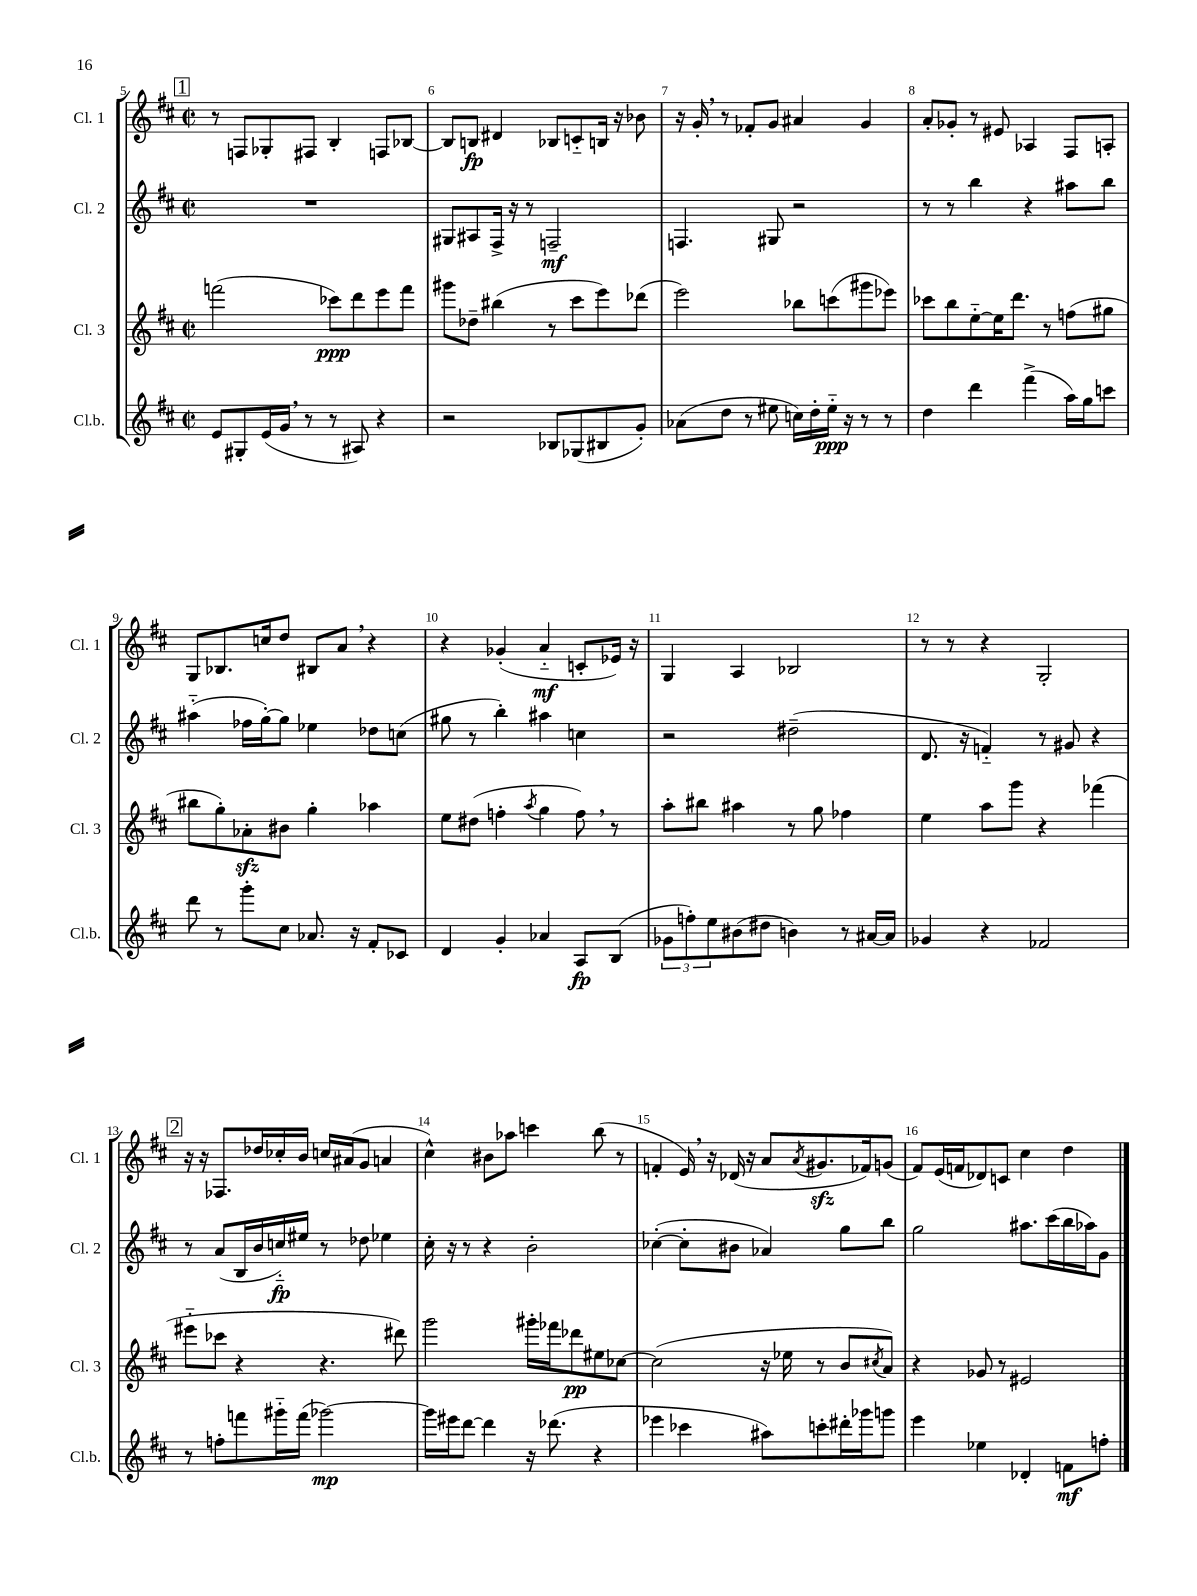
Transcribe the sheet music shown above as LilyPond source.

<<
\new StaffGroup <<
\new Staff = "s0" \with { instrumentName = "Cl. 1" shortInstrumentName = "Cl. 1" } {
    \clef treble \key d \major \defaultTimeSignature \time 2/2
    \mark \markup { \box "1" } r8 f8 ges8-. fis8 b4-. f8 bes8~ |
    bes8 b8\fp dis'4 bes8 c'8-_ b16 r16 bes'8 |
    r16 g'16-. \breathe r8 fes'8-. g'8 ais'4 g'4 |
    a'8-. ges'8-. r8 eis'8 aes4 fis8 a8-. |
    g8 bes8. c''16 d''8 bis8 a'8 \breathe r4 |
    r4 ges'4-.( a'4-_\mf c'8-. ees'16) r16 |
    g4 a4 bes2 |
    r8 r8 r4 g2-. |
    \mark \markup { \box "2" } r16 r16 fes8. des''16 ces''16-. b'16 c''16 ais'16( g'8 a'4 |
    cis''4-^) bis'8 aes''8 c'''4 b''8( r8 |
    f'4-. e'16) \breathe r16 des'16( r16 a'8 \acciaccatura { a'8 } gis'8.\sfz fes'16) g'8( |
    fis'8) e'16( f'16 des'8) c'8 cis''4 d''4 \bar "|." |
}
\new Staff = "s1" \with { instrumentName = "Cl. 2" shortInstrumentName = "Cl. 2" } {
    \clef treble \key d \major \defaultTimeSignature \time 2/2
    \mark \markup { \box "1" } R1 |
    gis8 ais8 fis16-> r16 r8 f2--\mf |
    f4. gis8 r2 |
    r8 r8 b''4 r4 ais''8 b''8 |
    ais''4-_( fes''16 g''16~-.) g''8 ees''4 des''8 c''8( |
    gis''8 r8 b''4-.) ais''4 c''4 |
    r2 dis''2--( |
    d'8. r16 f'4-_) r8 gis'8 r4 |
    \mark \markup { \box "2" } r8 a'8( b16 b'16 c''16-_\fp) eis''16 r8 des''8 ees''4 |
    cis''16-. r16 r8 r4 b'2-. |
    ces''4~-.( ces''8-. bis'8 aes'4) g''8 b''8 |
    g''2 ais''8. cis'''16( b''16 aes''16) g'8 \bar "|." |
}
\new Staff = "s2" \with { instrumentName = "Cl. 3" shortInstrumentName = "Cl. 3" } {
    \clef treble \key d \major \defaultTimeSignature \time 2/2
    \mark \markup { \box "1" } f'''2( ces'''8\ppp) d'''8 e'''8 f'''8 |
    gis'''8 des''8-- bis''4( r8 cis'''8 e'''8) des'''8( |
    e'''2) bes''8 c'''8( gis'''8 ees'''8) |
    ces'''8 b''8 e''8~-_ e''16 d'''8. r8 f''8( gis''8 |
    bis''8 g''8-.) aes'8-.\sfz bis'8 g''4-. aes''4 |
    e''8 dis''8( f''4-. \acciaccatura { a''8 } g''4 f''8) \breathe r8 |
    a''8-. bis''8 ais''4 r8 g''8 fes''4 |
    e''4 a''8 g'''8 r4 fes'''4( |
    \mark \markup { \box "2" } eis'''8-_ ces'''8 r4 r4. dis'''8) |
    g'''2 gis'''16-. fes'''16 des'''8\pp eis''8 ces''8~ |
    ces''2( r16 ees''16 r8 b'8 \acciaccatura { cis''8 } a'8) |
    r4 ges'8 r8 eis'2 \bar "|." |
}
\new Staff = "s3" \with { instrumentName = "Cl.b." shortInstrumentName = "Cl.b." } {
    \clef treble \key d \major \defaultTimeSignature \time 2/2
    \mark \markup { \box "1" } e'8 gis8-. e'16( g'16 \breathe r8 r8 ais8) r4 |
    r2 bes8 ges8( bis8 g'8-.) |
    aes'8( d''8 r8 eis''8 c''16) d''16-. eis''16-_\ppp r16 r8 r8 |
    d''4 d'''4 fis'''4->( a''16) g''16 c'''8 |
    d'''8 r8 g'''8-. cis''8 aes'8. r16 fis'8-. ces'8 |
    d'4 g'4-. aes'4 a8\fp b8( |
    \tuplet 3/2 { ges'8 f''8-.) e''8 } bis'8( dis''8 b'4) r8 ais'16~ ais'16 |
    ges'4 r4 fes'2 |
    \mark \markup { \box "2" } r8 f''8-. f'''8 gis'''16-_ f'''16( ges'''2~\mp) |
    ges'''16 eis'''16 d'''8~ d'''4 r16 des'''8.( r4 |
    ees'''4 ces'''4 ais''8) c'''8-. dis'''16-. ges'''16 g'''8 |
    e'''4 ees''4 des'4-. f'8\mf f''8-. \bar "|." |
}
>>
>>
\layout { \context { \Score currentBarNumber = #5 \override BarNumber.break-visibility = ##(#f #t #t) barNumberVisibility = #all-bar-numbers-visible } }
